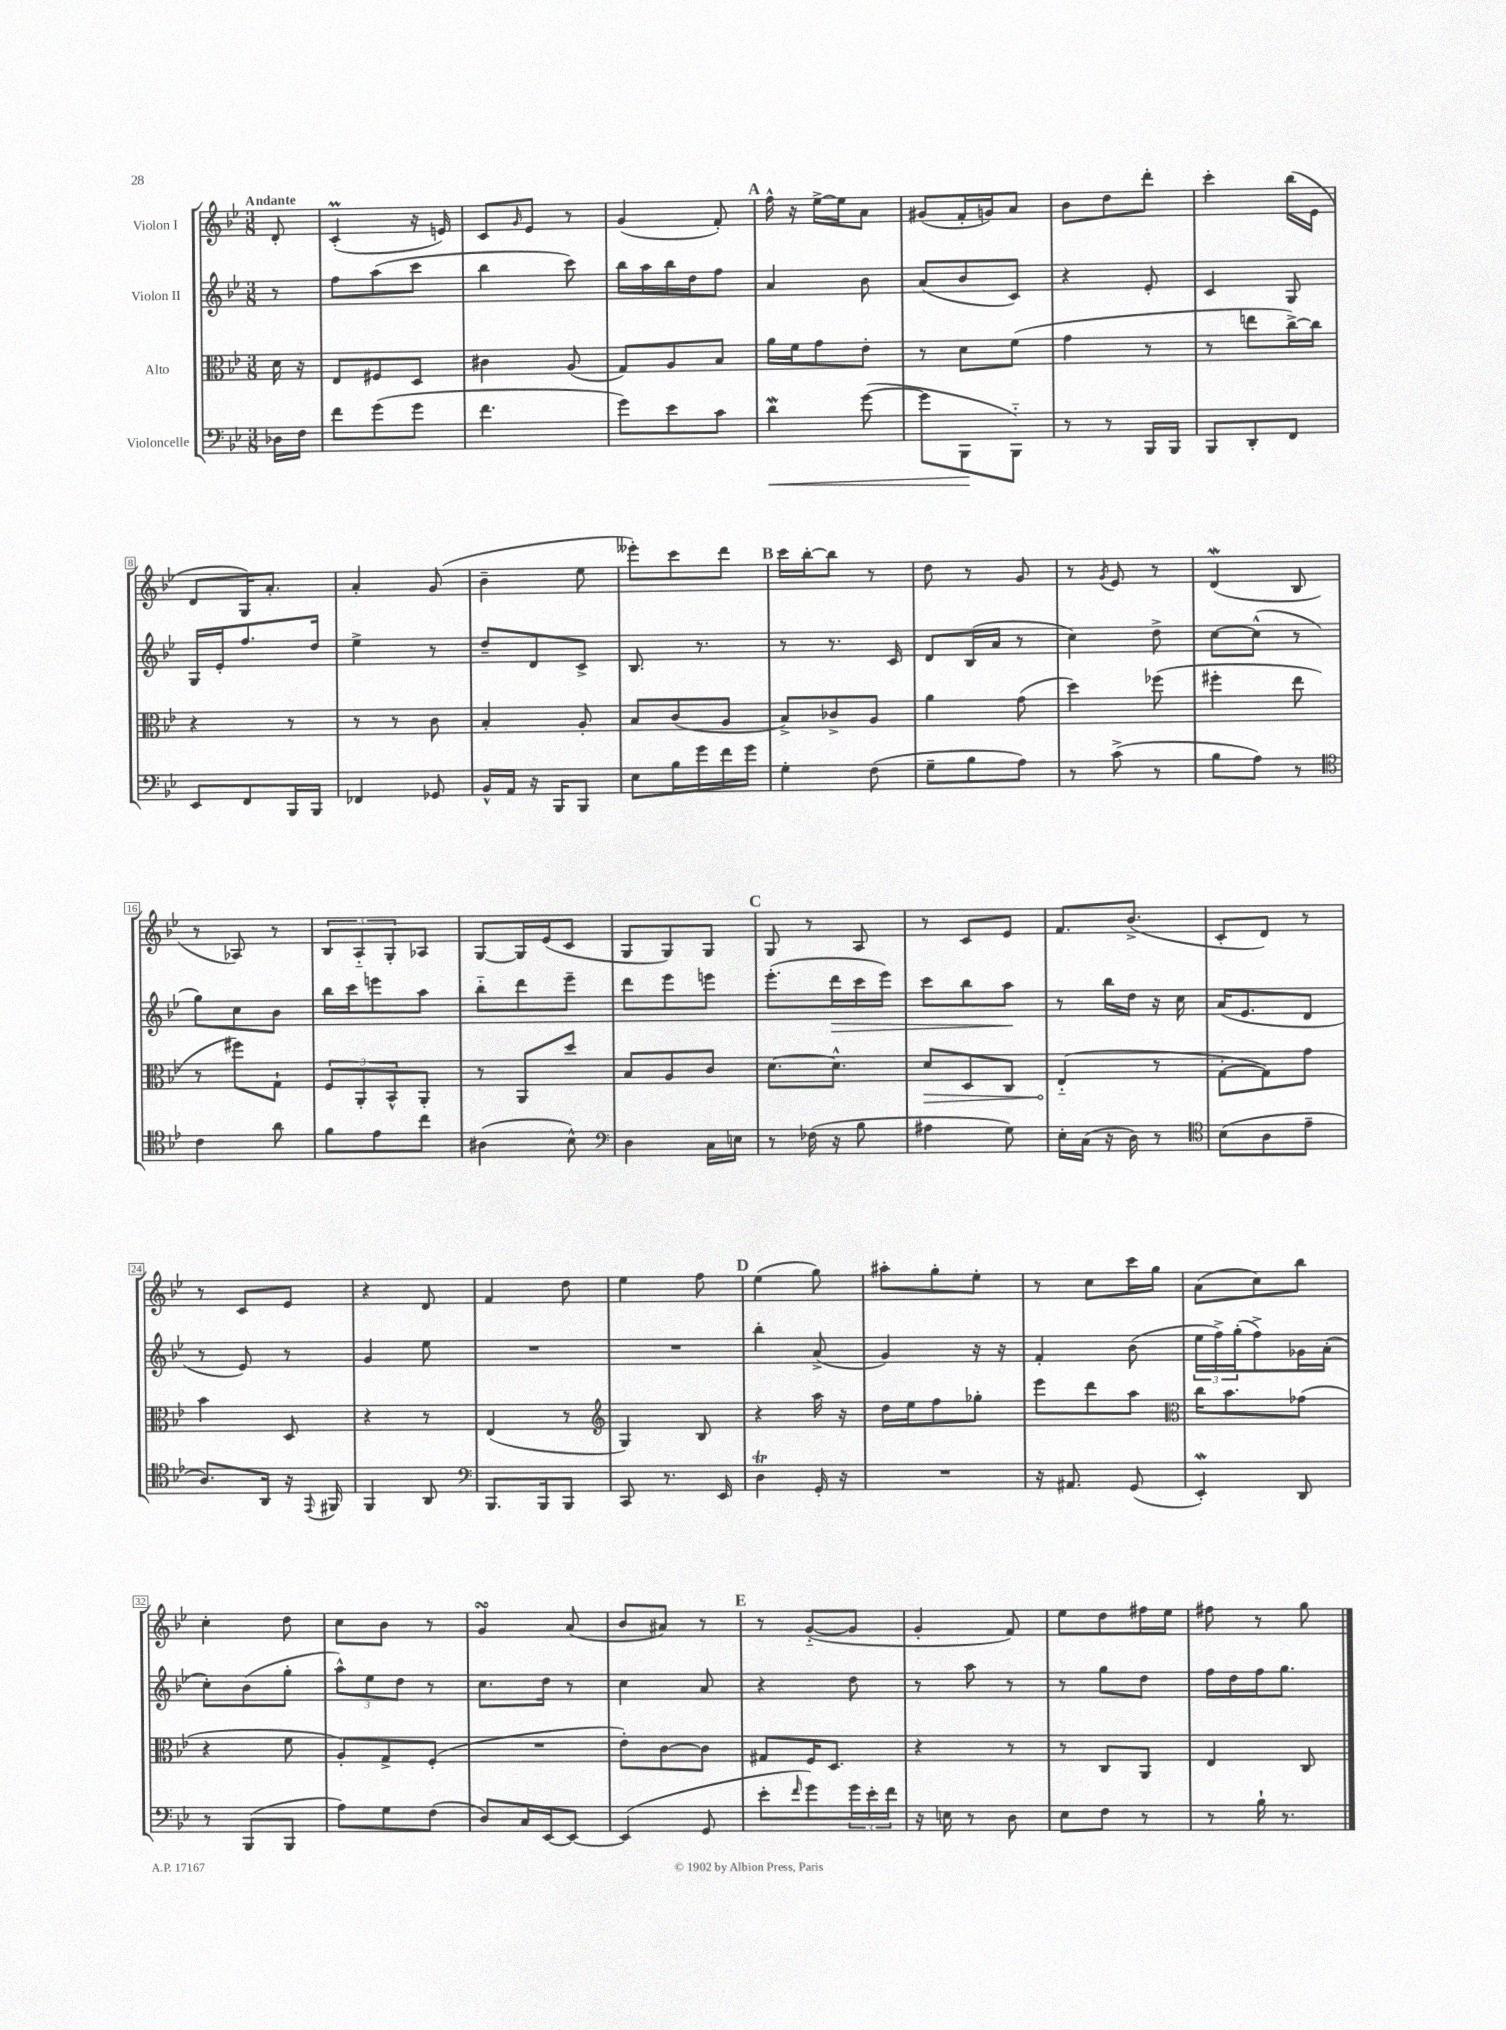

**kern	**kern	**kern	**kern
*staff4	*staff3	*staff2	*staff1
*clefF4	*clefC3	*clefG2	*clefG2
*k[b-e-]	*k[b-e-]	*k[b-e-]	*k[b-e-]
*M3/8	*M3/8	*M3/8	*M3/8
16D-\LL	16d\	8r	8d'/
16F\JJ	16r	.	.
=	=	=	=
8f\L	8E-/L	8ff\L	(4c'/
(8g\	8F#/	(8aa\	.
8g\J	8D/J	8ccc\J	16r
.	.	.	16e/)
=	=	=	=
4.f\	4c#\	4bb-\	8c/L
.	.	.	16qqg/
.	.	.	8e-/J
.	(8A/	8ccc\)	8r
=	=	=	=
8g\L)	8G/L)	16bb-\LL	(4g/
.	.	16aa\	.
8e-\	8A/	16bb-\	.
.	.	16dd\J	.
8c\J	8B-/J	8ff\J	8f'/)
=	=	=	=
4d\	16a\LL	4a/	16ff^^\
.	16f\J	.	16r
.	8g\	.	[16ee-^\LL
.	.	.	16ee-\]J
([8g\	8e-'\J	8b-\	8a\J
=	=	=	=
8g\]L	8r	(8a/L	(8g#/L
8BBB-\	8d\L	8b-/	16f'/L
.	.	.	16g/J)
8BBB-'~\J)	(8f\J	8c/J)	8a/J
=	=	=	=
8r	4g\	4r	8b-\L
8r	.	.	8dd\
16BBB-/LL	8r	8e-'/	8ddd'\J
16BBB-/JJ	.	.	.
=	=	=	=
8BBB-/L	8r	4c/	4ccc'\
8DD'/	8ee\L	.	.
8FF/J	[16cc^\L)	8G/	(16bb-\LL
.	16cc\]JJ	.	16e-\JJ
=	=	=	=
8EE-/L	4r	16G/LL	8d/L
.	.	16e-'/J	.
8FF/	.	8.ff/	16G/K)
.	.	.	8.a'/J
16BBB-/L	8r	.	.
16BBB-/JJ	.	16dd/Jk	.
=	=	=	=
4FF-/	8r	4ee-^\	4a'/
.	8r	.	.
8GG-/	8c\	8r	(8g/
=	=	=	=
16BB-^^/LL	4B-'/	8dd~/L	4b-~\
16AA/JJ	.	.	.
16r	.	8d/	.
16BBB-/LK	.	.	.
8BBB-/J	8A'/	8c^/J	8ee-\
=	=	=	=
8E-\L	8B-/L	8.B-/	8eee--'\L)
16B-\L	(8c/	.	8ccc\
16g\	.	8.r	.
16f\	8A/J	.	8ddd\J
16g\JJ	.	.	.
=	=	=	=
4G'\	8B-^/L)	8r	16ccc\LL
.	.	.	[16bb-'\J
.	8c-^/	8.r	8bb-\]J
(8F\	8A/J	.	8r
.	.	16c/	.
=	=	=	=
8G~\L	4a\	8d/L	8dd\
8B-\	.	(16B-/L	8r
.	.	16a/JJ	.
8A\J)	(8g\	8r	8g/
=	=	=	=
8r	4dd\)	4cc\)	8r
.	.	.	8qg/
(8c^\	.	.	8e-/
8r	(8ff-\	8dd^\	8r
=	=	=	=
8B-\L	4ff#'\	[8cc\L	(4d/
8A\J)	.	(8cc^^\]J	.
8r	8ee-\	8r	8B-/
=	=	=	=
*clefC4	*	*	*
4c\	8r	8gg\L)	8r
.	8ff#\L)	8cc\	8A-/)
8a\	8G`\J	8b-\J	8r
=	=	=	=
8f\L	12F/L	16bb-\LL	12B-/L
.	.	16ccc\J	.
.	12AA'/	.	12A'~/
8e-\	.	8eee\	.
.	12BB-^^/	.	12G'/
8cc\J	8AA'/J	8aa\J	8A-/J
=	=	=	=
(4A#\	8r	8bb-'~\L	[8G/L
.	8AA/L	8ddd\	16G/]L
.	.	.	(16e-/J
8B-^^\)	8dd/J	8eee-~\J	8c/J
=	=	=	=
*clefF4	*	*	*
4D\	8B-/L	8ddd\L	8G/L
.	8A/	8eee-\	8G/)
16C\LL	8c/J	8eee\J	8G/J
16E\JJ	.	.	.
=	=	=	=
8r	[8.d\L	(8.eee-'\L	8G/
(16F-\	.	.	8r
16r	8.d^^\]J	16ddd\L	.
8B-\	.	16ccc\	8A/
.	.	16eee-\JJ)	.
=	=	=	=
4A#\	8d/L	8ccc\L	8r
.	8D/	8bb-\	8c/L
8G\)	8C/J	8aa\J	8e-/J
=	=	=	=
16E-'\LL	(4E-'~/	8r	8.f/L
(16C\JJ	.	.	.
16r	.	16bb-\LL	.
16D\)	.	16dd\JJ	(8.b-^/J
8r	8r	16r	.
.	.	16cc\	.
=	=	=	=
*clefC4	*	*	*
(8B-\L	[8G'\L	(16a/LK	8c'/L
.	.	8.e-/	.
8A\	8G\])	.	8d/J)
8e-~\J	8g\J	8d/J	8r
=	=	=	=
8.A/L)	4b-\	8r	8r
.	.	8e-/)	8c/L
16AA/Jk	.	.	.
16r	8D/	8r	8e-/J
8qqEE-/	.	.	.
16FF#/	.	.	.
=	=	=	=
4FF/	4r	4g/	4r
8AA/	8r	8ee-\	8d/
=	=	=	=
*clefF4	*	*	*
8.BBB-/L	(4E-/	4.r	4f/
16BBB-/k	.	.	.
8BBB-/J	8r	.	8dd\
=	=	=	=
*	*clefG2	*	*
8CC/	4G/)	4.r	4ee-\
8.r	.	.	.
.	8B-/	.	8ff\
16EE-/	.	.	.
=	=	=	=
4D\	4r	4bb-'\	(4ee-\
16GG'/	16aa\	(8a^/	8gg\)
16r	16r	.	.
=	=	=	=
4.r	16dd\LL	4g/)	8aa#'\L
.	16ee-\J	.	.
.	8ff\	.	8gg'\
.	8gg-'\J	16r	8ee-'\J
.	.	16r	.
=	=	=	=
16r	8eee-\L	4f'/	8r
8.AA#/	.	.	.
.	8ddd\	.	8cc\L
(8GG/	8aa\J	(8b-\	16ccc\L
.	.	.	16gg\JJ
=	=	=	=
*	*clefC3	*	*
4EE-'/)	16cc\LK	24ee-\LL	(8a\L
.	.	24ff^\)	.
.	8.b-\	.	.
.	.	(24gg'\J	.
.	.	8ff^\)	8cc\)
8DD/	(8g-\J	16g-\L	8bb-\J
.	.	(16a'\JJ	.
=	=	=	=
8r	4r	8cc'\L)	4cc'\
(8BBB-/L	.	(8b-\	.
8BBB-/J	8f\	8gg'\J	8dd\
=	=	=	=
8A\L)	8A'/L)	12aa^^\L)	8cc\L
.	.	12ee-\	.
8G\	8G^/	.	8b-\J
.	.	12dd\J	.
(8F\J	(8F'/J	8r	8r
=	=	=	=
8D/L)	4.r	8.cc\L	4g/
16C/L	.	.	.
[16EE-/J	.	16dd\Jk	.
8EE-/_J	.	8r	(8a/
=	=	=	=
(4EE-/]	8e-'\L)	4cc\	8b-/L
.	[8c\	.	8a#/J)
8GG/	8c\]J	8a/	8r
=	=	=	=
8e-'\L	8G#/L	4r	8r
16qqf/	.	.	.
8g\)	16F/K	.	([8g'~/L
.	8.D/J	.	.
24g\L	.	8dd\	8g/]J
24e-'\	.	.	.
24f\JJ	.	.	.
=	=	=	=
16r	4r	8r	4g'/
16E\	.	.	.
8r	.	8aa\	.
8D\	8r	8r	8f/)
=	=	=	=
8E-\L	8r	8r	8ee-\L
8F\J	8C/L	8gg\L	8dd\
8r	8AA/J	8dd\J	16ff#\L
.	.	.	16ee-\JJ
=	=	=	=
8r	4E-/	16ff\LL	8ff#\
.	.	16dd\	.
16B-`\	.	16ff\J	8r
8.r	.	8.gg\J	.
.	8C/	.	8gg\
==	==	==	==
*-	*-	*-	*-
